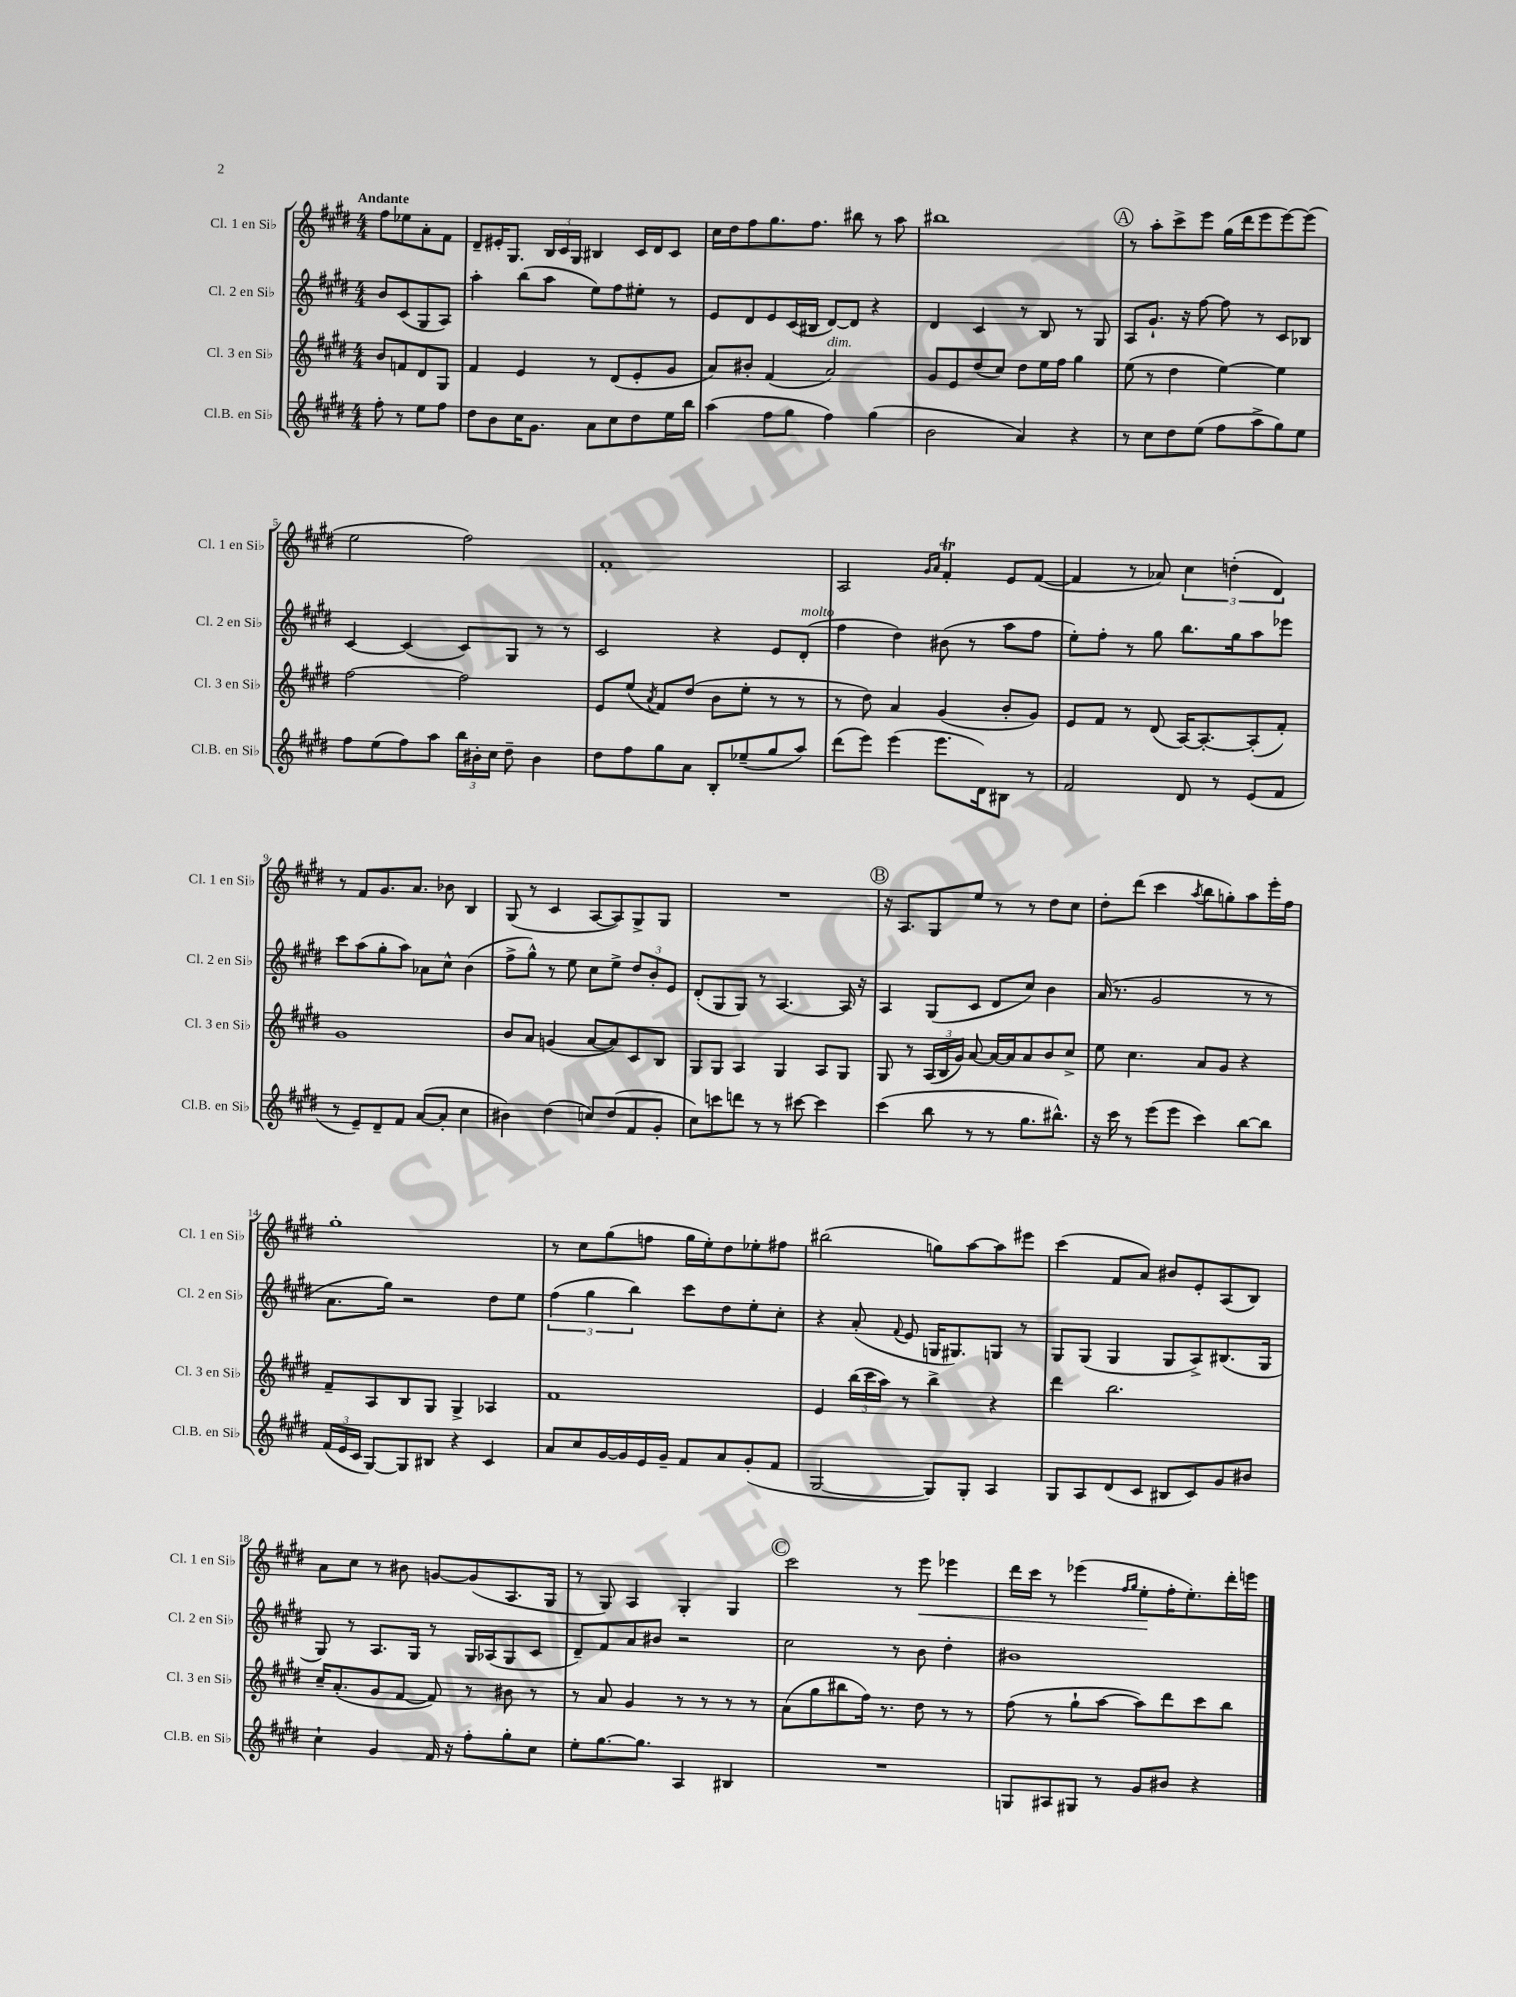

**kern	**kern	**kern	**kern
*staff4	*staff3	*staff2	*staff1
*clefG2	*clefG2	*clefG2	*clefG2
*k[f#c#g#d#]	*k[f#c#g#d#]	*k[f#c#g#d#]	*k[f#c#g#d#]
*M4/4	*M4/4	*M4/4	*M4/4
8ff#'	8b	8b	8ff#
8r	8f	(8c#	8ee-
8ee	8d#	8G#	8a'
8ff#	8G#	8A)	8f#
=	=	=	=
8dd#	4f#	4aa'	8d#~
8b	.	.	16e#'
.	.	.	8.G#
16cc#	4e	(8bb	.
8.g#	.	.	.
.	.	8aa	24B
.	.	.	24c#
.	.	.	24G#
8a	8r	8ee)	4B#
8cc#	(8d#	8ff#	.
8dd#	8e'	8ee#'	16c#
.	.	.	16d#
16ee	8g#	8r	8c#
16bb	.	.	.
=	=	=	=
(4aa	8a)	8e	16cc#
.	.	.	16dd#
.	8b#'	8d#	8ff#
8ff#	(4f#	8e	8.gg#
8gg#	.	(16c#	.
.	.	16B#	8.ff#
4ff#)	2a)	[8d#)	.
.	.	8d#]	8bb#
(4gg#	.	4r	8r
.	.	.	8aa
=	=	=	=
2b	8g#	4d#	1bb#
.	8e	.	.
.	(8dd#	4c#	.
.	8cc#)	.	.
4a)	8dd#	8r	.
.	16ee	8B	.
.	16ff#	.	.
4r	4gg#	8r	.
.	.	8G#	.
=	=	=	=
8r	(8ee	8A	8r
8cc#	8r	8.g#`	8aa'
8dd#	4dd#	.	8ccc#^
.	.	16r	.
(8ee	.	[8ff#	8eee
8ff#	[4ee)	8ff#]	(16gg#
.	.	.	16ddd#
8aa^	.	8r	8eee
8gg#)	4ee]	8c#	[8eee)
8ee	.	8B-	(8eee]
=	=	=	=
8ff#	[2ff#	[4c#	2ee
(8ee	.	.	.
8ff#)	.	(4c#]	.
8aa	.	.	.
24bb	2ff#]	8c#)	2ff#)
24b#'	.	.	.
24cc#	.	.	.
8dd#~	.	8G#	.
4b#	.	8r	.
.	.	8r	.
=	=	=	=
8dd#	8e	2c#	1f#'
8ff#	(8ee	.	.
.	8qa	.	.
8gg#	8f#)	.	.
8a	(8dd#	.	.
8B'	8b	4r	.
(8ee-~	8ee'	.	.
8gg#	8r	8e	.
8aa)	8r	(8d#'	.
=	=	=	=
(8ddd#	8r	4ff#	2A
8eee)	8dd#)	.	.
(4eee	4a	4dd#)	.
.	.	.	16qqg#
.	.	.	16qqa
8.eee	(4g#	(8b#	4f#'
.	.	8r	.
16d#)	.	.	.
8B#	8b'	8aa	8e
8r	8g#)	8ff#	([8f#
=	=	=	=
2f#	8e	8ee')	4f#]
.	8f#	8ff#'	.
.	8r	8r	8r
.	(8d#	8gg#	8a-)
8d#	[16A)	8.bb	6cc#
.	8.A'_	.	.
8r	.	.	.
.	.	.	(6dd'
.	.	16gg#	.
(8e	(8A']	8aa	.
.	.	.	6d#)
8f#	8f#')	8eee-	.
=	=	=	=
8r	1g#	8ccc#	8r
8e~)	.	(8aa	8f#
8d#~	.	8gg#'	8.g#
8f#	.	8aa)	.
.	.	.	8.a
([8a	.	8a-	.
8a']	.	8cc#^^	8b-
4cc#	.	(4b	4B
=	=	=	=
4b#)	8b	8ff#^	(8G#
.	8a	8gg#^^)	8r
(4dd#	(4g	8r	4c#
.	.	8ee	.
8cc)	[8a	8cc#	[8A
(8dd#	8a])	8ee^	8A])
8f#	8c#	12dd#	8G#^
.	.	12b'	.
8g#'	8B	.	8G#
.	.	12e	.
=	=	=	=
8cc#)	8G#	(8d#'	1r
8ccc	8G#	8G#	.
8ddd	4A	8G#)	.
8r	.	8r	.
8r	4G#	[4.A	.
[8ccc#	.	.	.
4ccc#]	8A	.	.
.	8G#	16A]	.
.	.	16r	.
=	=	=	=
(4ccc#	8G#	4A	16r
.	.	.	8.A
.	8r	.	.
8bb	(24A	(8G#	8G#
.	24B	.	.
.	24g#)	.	.
8r	[8a	8c#	8ee
8r	16a_	8d#	8r
.	16a]	.	.
8.gg#	8a	8cc#)	8r
.	8b	4b	8dd#
8.bb#^^)	.	.	.
.	8cc#^	.	8cc#
=	=	=	=
16r	8ee	(16a	8dd#'
16ccc#	.	8.r	.
8r	4.cc#	.	(8ddd#
(8eee	.	2g#	4ccc#
8eee	.	.	.
.	.	.	8qaa
4ccc#)	8a	.	8bb
.	8g#	.	8gg')
[8bb	4r	8r	8aa
8bb]	.	8r	16eee'
.	.	.	16ff#
=	=	=	=
(24f#	8f#~	8.a	1gg#'
24e	.	.	.
24c#	.	.	.
[8G#)	8A	.	.
.	.	16gg#)	.
8G#]	8B	2r	.
8B#	8G#	.	.
4r	4G#^	.	.
4c#	4A-	8dd#	.
.	.	8ee	.
=	=	=	=
8a	1f#	(6ff#	8r
8cc#	.	.	8cc#
.	.	6gg#	.
[16g#	.	.	(8gg#
16g#]	.	.	.
.	.	6bb)	.
16e	.	.	8ff
16g#~	.	.	.
8f#	.	8ccc#	16gg#
.	.	.	16ee')
8a	.	8dd#	8dd#
(8g#'	.	8ee'	8ee-'
8f#	.	8cc#'	8ff#
=	=	=	=
[2G#	4e	4r	(2bb#
.	(24bb	(8a'	.
.	24ccc#	.	.
.	24aa)	.	.
.	.	8qqf#	.
.	8r	8e	.
8G#])	4bb^	16G	8gg)
.	.	8.G#)	.
8G#'	.	.	[8aa
4A	4r	8G	8aa]
.	.	8r	8eee#
=	=	=	=
8G#	4ddd#	8G#	(4ccc#
8A	.	(8G#	.
(8d#	2.bb	4G#	8f#
8c#	.	.	8a)
8B#	.	8G#	8b#
8c#)	.	8A^)	8e'
8g#	.	(8.B#	(8A
8b#	.	.	8B)
.	.	16G#	.
=	=	=	=
4cc#`	16cc#~	8G#)	8a
.	(8.a'	.	.
.	.	8r	8cc#
4g#	8g#	8.A	8r
.	[8f#	.	8b#
.	.	16G#	.
16f#	8f#])	8r	[8g
16r	.	.	.
8ff#'	8r	16G#	(8g]
.	.	(16A-	.
8gg#'	8b#	8G#	8.A
8cc#	8r	8c#	.
.	.	.	16G#
=	=	=	=
8ee'	8r	8d#~)	8r
[8.gg#	8a	8f#	8G#)
.	4g#	8a	4A
8.gg#]	.	.	.
.	.	8b#	.
4A	8r	2r	4G#'
.	8r	.	.
4B#	8r	.	4G#
.	8r	.	.
=	=	=	=
1r	(8a	2cc#	2ccc#
.	8gg#	.	.
.	8bb#	.	.
.	16ff#)	.	.
.	8.r	.	.
.	.	8r	8r
.	8dd#	8b	8eee
.	8r	4dd#'	4eee-
.	8r	.	.
=	=	=	=
8G	(8ff#	1b#	16ddd#
.	.	.	16ccc#
8A#	8r	.	8r
8G#	8gg#`	.	(4eee-
8r	[8aa	.	.
.	.	.	16qqff#
.	.	.	16qqgg#
8g#	8aa])	.	8ee'
8b#	8ddd#	.	16ff#'
.	.	.	8.ee')
4r	8ccc#	.	.
.	8bb	.	16ddd#'
.	.	.	16eee
==	==	==	==
*-	*-	*-	*-
